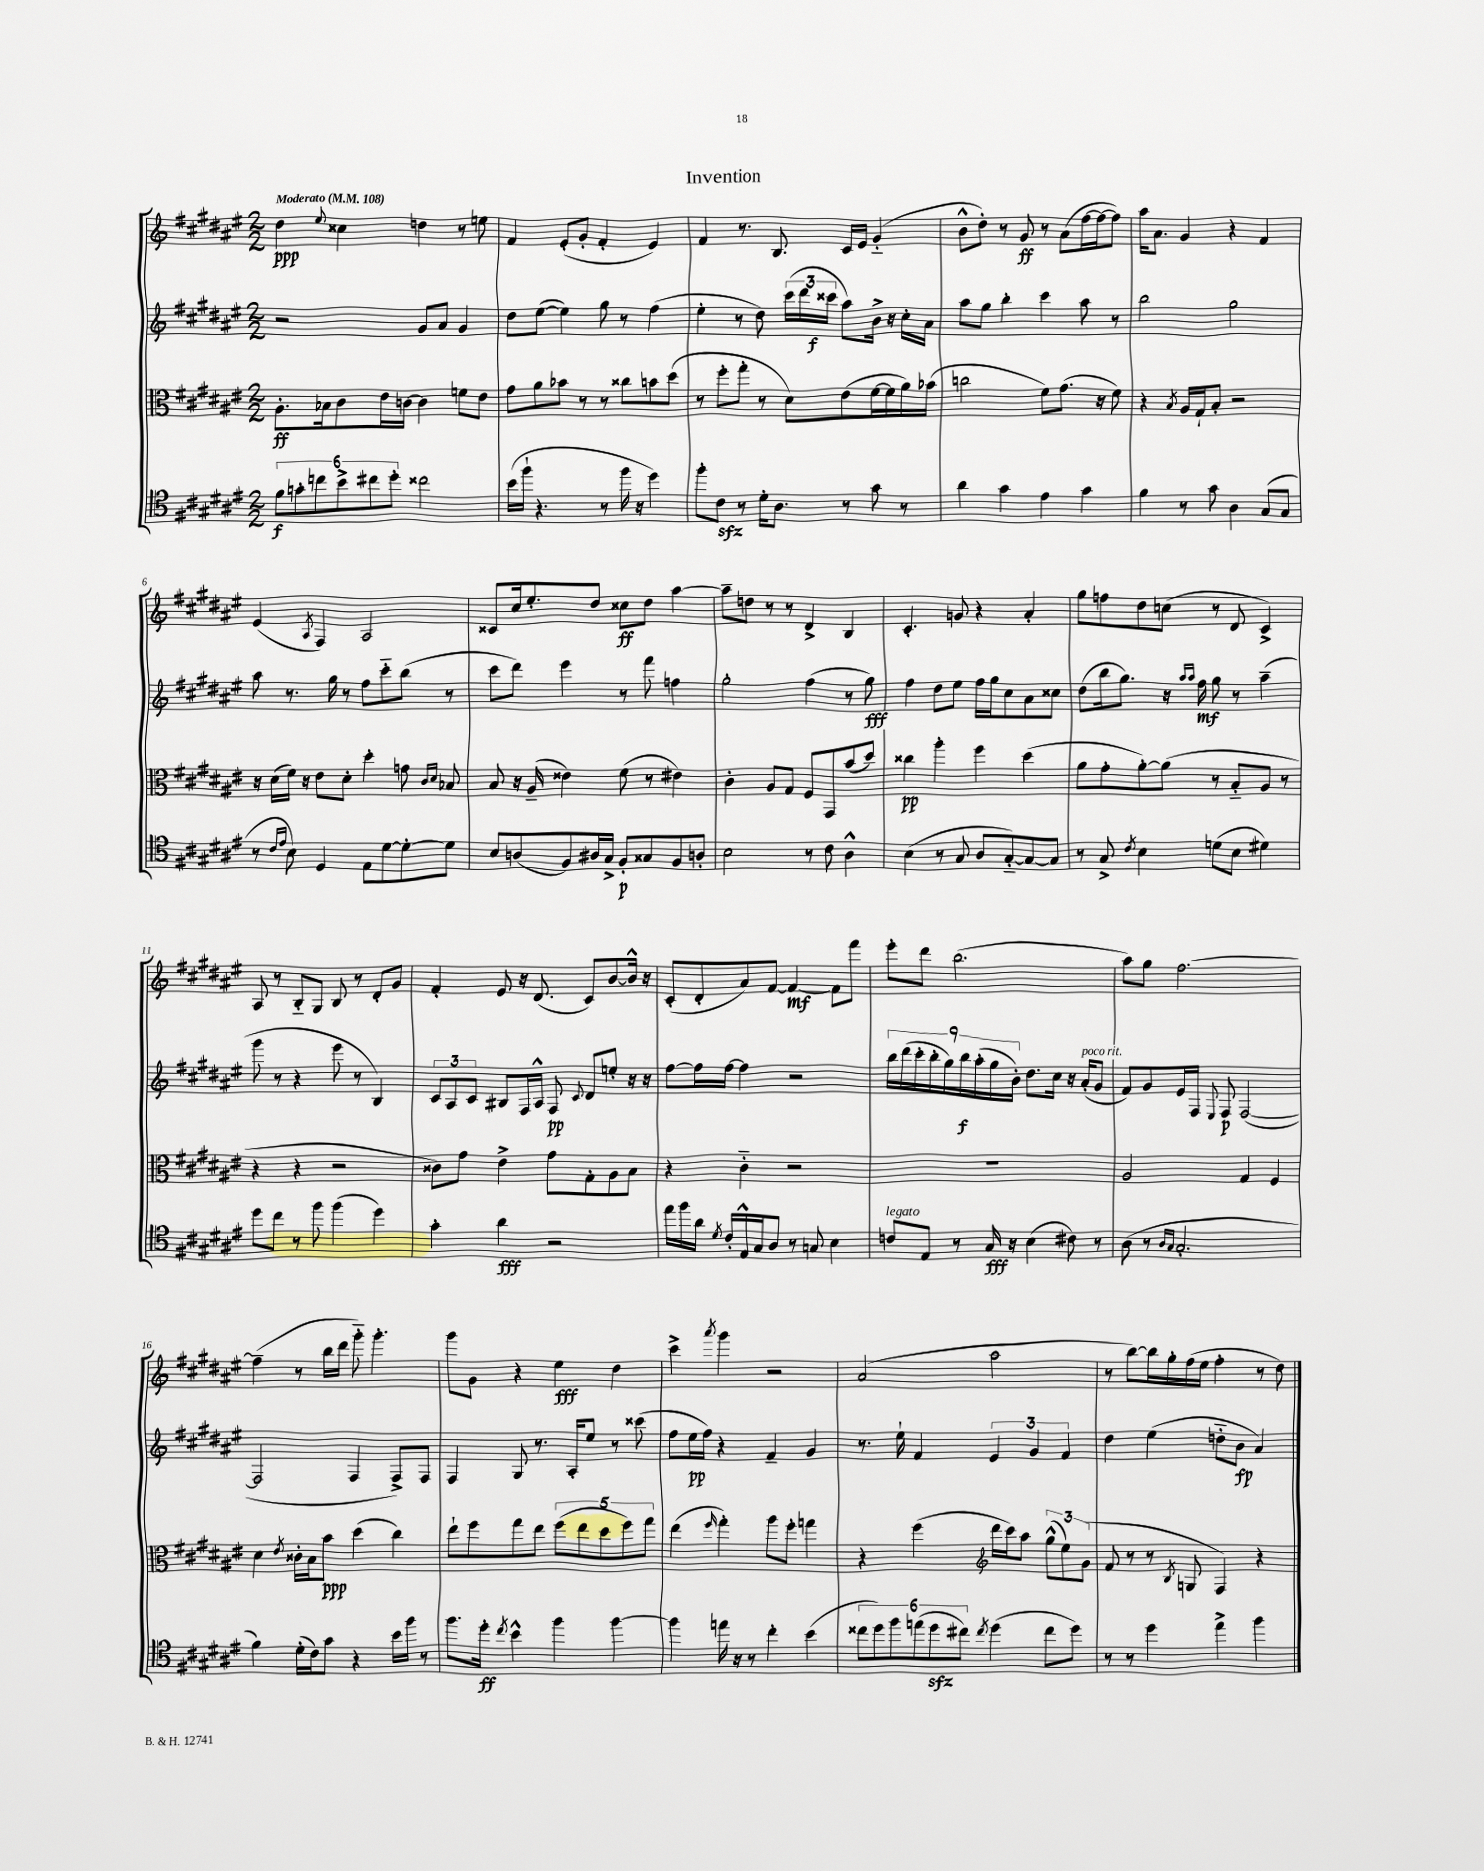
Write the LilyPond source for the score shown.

\header { title = "Invention" }
<<
\new StaffGroup <<
\new Staff = "s0" {
    \clef treble \key fis \major \numericTimeSignature \time 2/2 \tempo "Moderato" 4 = 108
    \autoBeamOff dis''4\ppp \appoggiatura { eis''8 } cisis''4 d''4 r8 e''8 |
    fis'4 eis'8[-.( gis'8]-. fis'4-. eis'4) |
    fis'4 r8. b8. cis'16[ eis'16] gis'4-_( |
    b'8[-^ dis''8]-.) r8 gis'8\ff r8 ais'8[( fis''16~ fis''16~ fis''8]) |
    ais''16[ ais'8.] gis'4 r4 fis'4 |
    eis'4( \acciaccatura { ais8 } fis4) ais2 |
    cisis'8[ cis''16 eis''8.-. dis''8] cisis''8[\ff dis''8] ais''4~ |
    ais''8[-- d''8] r8 r8 dis'4-> b4 |
    cis'4.-. g'8 r4 ais'4-. |
    gis''8[ f''8 dis''8 c''8]( r8 dis'8 cis'4->) |
    ais8 r8 b8[-_ gis8] b8 r8 dis'8[-. gis'8] |
    fis'4-. eis'8 r16 dis'8.( cis'8[) b'8~ b'16]-^ r16 |
    cis'8[-.( dis'8-. ais'8) fis'8]~ fis'4~\mf fis'8[ fis'''8] |
    eis'''8[-. dis'''8] b''2.( |
    ais''8[) gis''8] fis''2.~ |
    fis''4--( r8 b''16[ dis'''16] gis'''8-_) gis'''4.-. |
    gis'''8[ gis'8] r4 eis''4\fff dis''4 |
    cis'''4-> \acciaccatura { ais'''8 } gis'''4 r2 |
    ais'2( ais''2 |
    r8 b''8[~) b''16 gis''16-. fis''16( eis''16] fis''4-. r8 dis''8) \bar "|." |
}
\new Staff = "s1" {
    \clef treble \key fis \major \numericTimeSignature \time 2/2
    \autoBeamOff r2 gis'8[ ais'8] gis'4 |
    dis''8[ eis''8]~( eis''4) gis''8 r8 fis''4( |
    eis''4-. r8 dis''8) \tuplet 3/2 { cis'''16[( dis'''16 cisis'''16]\f } ais''8[) b'16]-> r16 cis''16[-. ais'16] |
    ais''8[ gis''8] b''4-. cis'''4 ais''8 r8 |
    b''2 gis''2 |
    ais''8 r8. gis''16 r8 fis''8[ cis'''8-_ b''8]( r8 |
    cis'''8[ dis'''8]) eis'''4 r8 fis'''8 f''4 |
    gis''2-. fis''4( r8 gis''8\fff) |
    fis''4 dis''8[ eis''8] fis''16[ gis''16 cis''8 ais'8 cisis''8] |
    dis''8[( b''16 gis''8.]) r16 \grace { ais''16[ ais''16] } fis''16\mf gis''8 r8 ais''4--( |
    gis'''8 r8 r4 eis'''8 r8 b4) |
    \tuplet 3/2 { cis'8[ ais8 cis'8] } bis8[ fis16 ais16]-^ fis8\pp \appoggiatura { cis'8 } dis'8[ e''8]-. r16 r16 |
    fis''8[~ fis''16 fis''16]~ fis''4 r2 |
    \tuplet 9/8 { b''16[ dis'''16( cis'''16-. b''16-. gis''16) b''16\f ais''16-.( gis''16 b'16]-.) } dis''8.[ cis''16] r16 ais'16[-.^\markup { \italic "poco rit." }( gis'8] |
    fis'8[) gis'8 eis'16 fis16] \appoggiatura { eis8 } fis8\p fis2~( |
    fis2 fis4 fis8[->) fis8] |
    fis4 gis8 r8. ais16[-. eis''8] r8 cisis'''8( |
    fis''8[ eis''16\pp fis''16]) r4 fis'4-- gis'4 |
    r8. eis''16-! fis'4 \tuplet 3/2 { eis'4 gis'4 fis'4 } |
    dis''4 eis''4( d''8[-_ b'8]\fp ais'4) \bar "|." |
}
\new Staff = "s2" {
    \clef alto \key fis \major \numericTimeSignature \time 2/2
    \autoBeamOff ais8.[-.\ff bes16 cis'8 eis'16 c'16]~ c'4 f'8[ eis'8] |
    gis'8[ ais'8 bes'8] r8 r8 cisis''8[ b'8 dis''8]( |
    r8 fis''8[-. gis''8]-. r8 dis'8[) eis'8( fis'16~ fis'16 ais'16) bes'16]( |
    c''2 fis'8[) gis'8.]( r16 fis'8) |
    r4 \acciaccatura { b8 } ais16[ gis16-! b8]-. r2 |
    r16 dis'16[( fis'16]) r16 eis'8[ dis'8]-. dis''4-. g'8 \grace { cis'16[ dis'16] } bes8 |
    b8 r16 ais16--( eisis'4) fis'8( r8 eis'4) |
    cis'4-. ais8[ gis8] fis8[ gis,8 b'8( dis''8]) |
    cisis''4\pp ais''4-. fis''4 dis''4( |
    ais'8[ gis'8-. ais'8~-.) ais'8]( r8 b8[-_ ais8] r8 |
    r4 r4 r2 |
    cisis'8[) gis'8] eis'4-> gis'8[ gis8-. ais8 b8] |
    r4 cis'4-_ r2 |
    R1 |
    ais2 gis4 fis4 |
    dis'4 \acciaccatura { eis'8 } cisis'16[-. b16 b'8]\ppp dis''4( cis''4) |
    eis''8[-! fis''8 gis''8 eis''8] \tuplet 5/4 { fis''8[( eis''8 dis''8 fis''8) gis''8] } |
    eis''4( \grace { fis''16 } gis''4-.) ais''8[ fis''8]-. g''4 |
    r4 fis''4( \clef treble dis'''16[ cis'''16) ais''8] \tuplet 3/2 { gis''8[-^( eis''8) gis'8]( } |
    fis'8 r8 r8 \acciaccatura { b8 } g8 fis4) r4 \bar "|." |
}
\new Staff = "s3" {
    \clef tenor \key fis \major \numericTimeSignature \time 2/2
    \autoBeamOff \tuplet 6/4 { fis'8[\f g'8-. c''8 b'8-> cis''8 dis''8]-. } cisis''2 |
    b'16[( fis''16]-! r4. r8 fis''16 r16 dis''4) |
    fis''8[-. cis'8]\sfz r8 dis'16[-. ais8.] r8 gis'8 r8 |
    ais'4 gis'4 eis'4 gis'4 |
    fis'4 r8 gis'8 ais4 gis8[( gis8] |
    r8 \grace { cis'16[ eis'16] } b8) dis4 eis8[ dis'8~ dis'8~-. dis'8] |
    b8[ a8( fis8) ais16 gis16]-> fis8[-.\p gisis8 fis8 a8]-. |
    b2 r8 cis'8 ais4-^ |
    b4( r8 gis8 ais8[ gis8~-_) gis8~ gis8] |
    r8 gis8-> \acciaccatura { cis'8 } b4 d'8[( b8] dis'4) |
    dis''8[ cis''8] r8 fis''8 fis''4( dis''4) |
    gis'4-. ais'4\fff r2 |
    eis''16[ fis''16 ais'16] \acciaccatura { dis'8 } cis'16[-. eis16-^ gis16 ais8] r8 g8 b4 |
    c'8[^\markup { \italic "legato" } eis8] r8 gis16\fff r16 b4( cis'8) r8 |
    ais8( r8 \grace { ais16[ gis16] } gis2.-. |
    fis'4) dis'16[-.( cis'16) gis'8] r4 b'16[ fis''16] r8 |
    fis''8.[ dis''16]-.\ff \acciaccatura { cis''8 } b'4-^ fis''4 fis''4~ |
    fis''4 e''16 r16 r8 cis''4-. b'4( |
    \tuplet 6/4 { cisis''8[ dis''8) fis''8 e''8( dis''8\sfz cis''8]) } \acciaccatura { cis''8 } dis''4( cis''8[ dis''8]) |
    r8 r8 dis''4 eis''4-> fis''4 \bar "|." |
}
>>
>>
